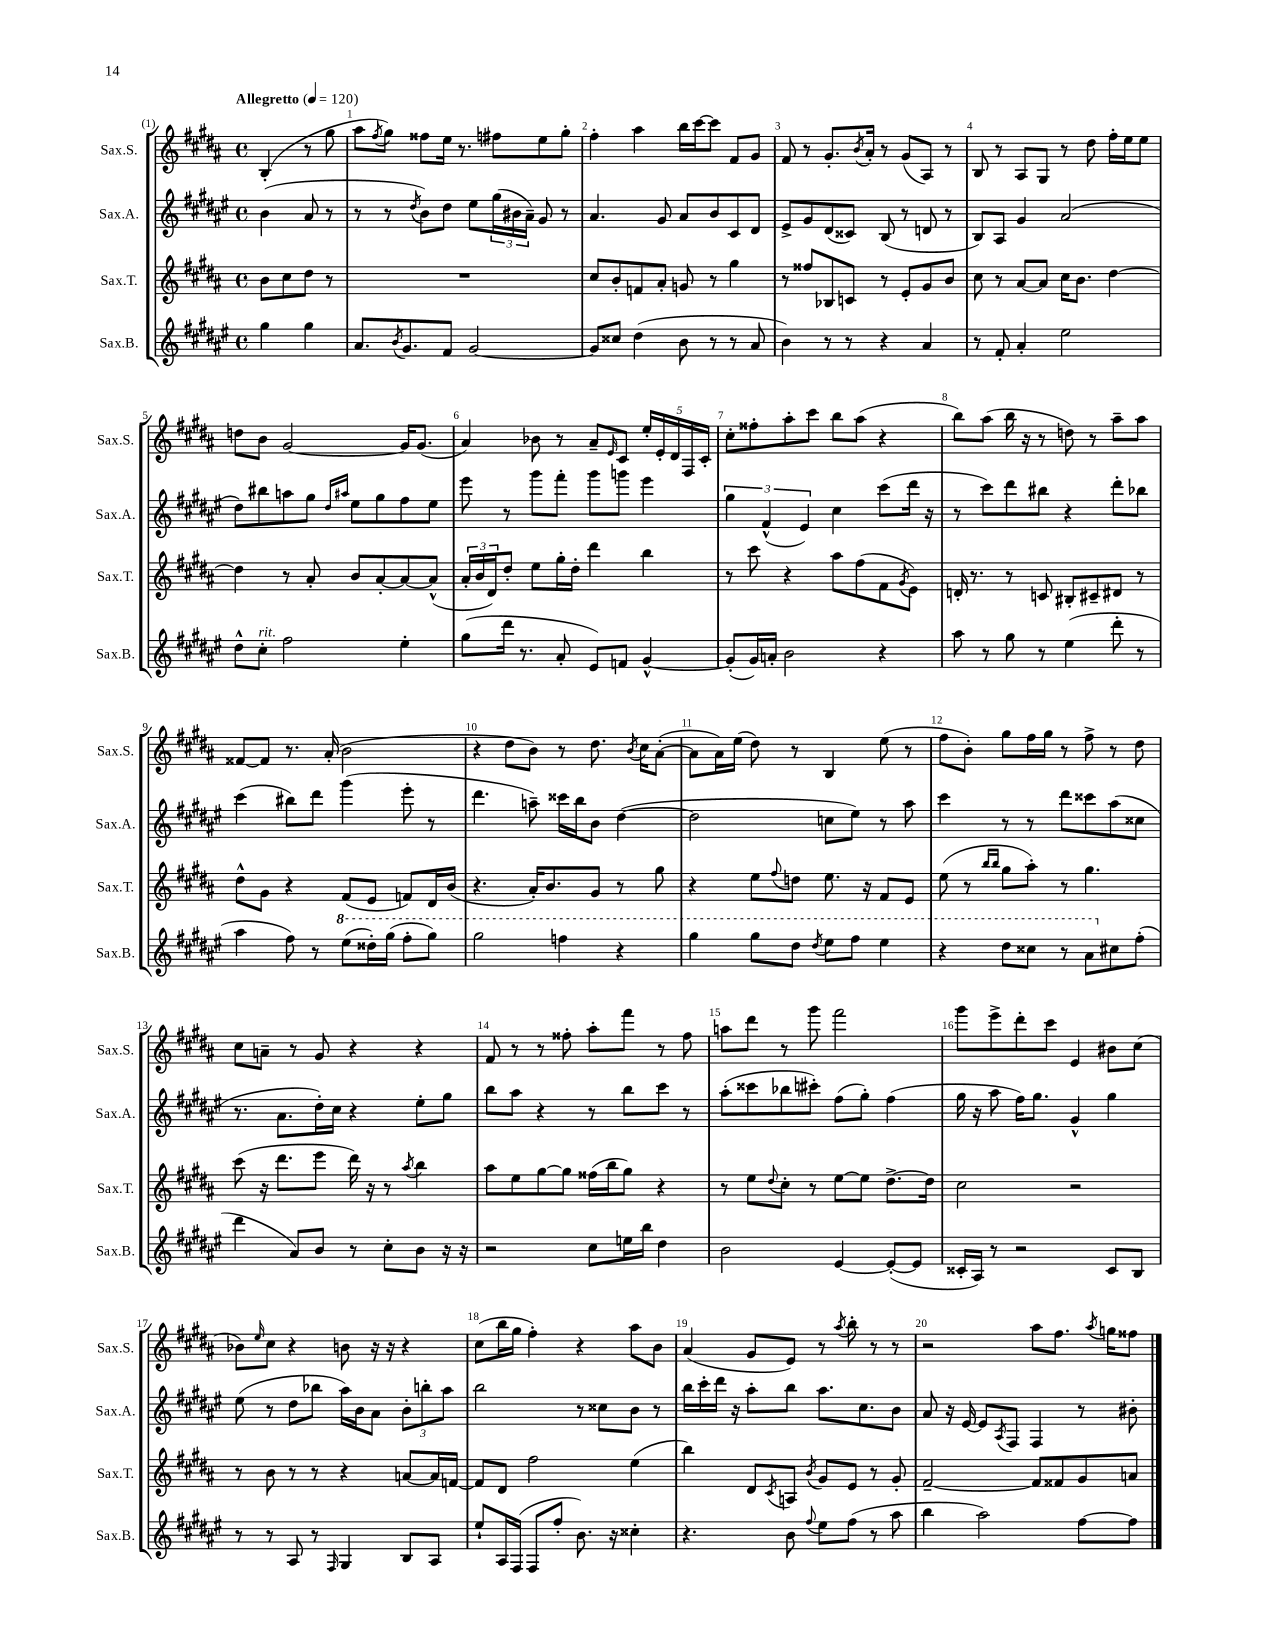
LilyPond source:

<<
\new StaffGroup <<
\new Staff = "s0" \with { instrumentName = "Sax.S." shortInstrumentName = "Sax.S." } {
    \clef treble \key b \major \defaultTimeSignature \time 4/4 \partial 2 \tempo "Allegretto" 4 = 120
    b4-.( r8 gis''8 |
    ais''8 \acciaccatura { fis''8 } gis''8) fisis''8 e''16 r8. fis''8 e''8 gis''8-. |
    fis''4-. ais''4 b''16 cis'''16~ cis'''8 fis'8 gis'8 |
    fis'8 r8 gis'8.-. \acciaccatura { b'8 } ais'16-. r8 gis'8( ais8) r8 |
    b8 r8 ais8 gis8 r8 dis''8 fis''16-. e''16 e''8 |
    d''8 b'8 gis'2~ gis'16 gis'8.( |
    ais'4) bes'8 r8 ais'8-- \grace { e'16 } cis'8 \tuplet 5/4 { e''16-. e'16-. dis'16 fis16 cis'16-. } |
    cis''8-. fisis''8-. ais''8-. cis'''8 b''8 ais''8( r4 |
    b''8) ais''8( b''16 r16 r8 d''8) r8 ais''8-- ais''8 |
    fisis'8~ fisis'8 r8. ais'16-.( b'2 |
    r4 dis''8 b'8) r8 dis''8. \acciaccatura { b'8 } cis''16 ais'8~-.( |
    ais'8 ais'16) e''16( dis''8) r8 b4 e''8( r8 |
    fis''8 b'8-.) gis''8 fis''16 gis''16 r8 fis''8-> r8 dis''8 |
    cis''8 a'8-- r8 gis'8 r4 r4 |
    fis'8 r8 r8 fisis''8-. ais''8-. fis'''8 r8 fisis''8 |
    a''8 dis'''8 r8 gis'''8 fis'''2 |
    gis'''8 e'''8-> dis'''8-. cis'''8 e'4 bis'8 cis''8( |
    bes'8) \grace { e''16 } cis''8 r4 b'8 r16 r16 r4 |
    cis''8( b''16 gis''16 fis''4-.) r4 ais''8 b'8 |
    ais'4( gis'8 e'8) r8 \acciaccatura { ais''8 } b''8-. r8 r8 |
    r2 ais''8 fis''8. \acciaccatura { ais''8 } g''16 fisis''8 \bar "|." |
}
\new Staff = "s1" \with { instrumentName = "Sax.A." shortInstrumentName = "Sax.A." } {
    \clef treble \key fis \major \defaultTimeSignature \time 4/4 \partial 2
    b'4( ais'8 r8 |
    r8 r8 \acciaccatura { dis''8 } b'8) dis''8 eis''8 \tuplet 3/2 { gis''16( bis'16 ais'16--) } gis'8 r8 |
    ais'4. gis'8 ais'8 b'8 cis'8 dis'8 |
    eis'8-> gis'8 dis'8( cisis'8) b8( r8 d'8 r8 |
    b8) ais8 gis'4 ais'2( |
    dis''8) bis''8 a''8 gis''8 \grace { dis''16 ais''16 } eis''8 gis''8 fis''8 eis''8 |
    eis'''8 r8 gis'''8 fis'''8-. gis'''8 g'''8 eis'''4 |
    \tuplet 3/2 { gis''4 fis'4-^( eis'4) } cis''4 cis'''8( dis'''16 r16 |
    r8 cis'''8) dis'''8 bis''8 r4 dis'''8-. bes''8 |
    cis'''4( bis''8) dis'''8 gis'''4( eis'''8-. r8 |
    dis'''4. a''8--) cisis'''16 b''16 b'8 dis''4~( |
    dis''2 c''8 eis''8) r8 ais''8 |
    cis'''4 r8 r8 dis'''8 cisis'''8 ais''8( cisis''8 |
    r8. ais'8. dis''16-.) cis''16 r4 eis''8-. gis''8 |
    b''8 ais''8 r4 r8 b''8 cis'''8 r8 |
    ais''8-.( cisis'''8 bes''8 cis'''8-.) fis''8( gis''8-.) fis''4( |
    gis''16 r16 ais''8 fis''16) gis''8. gis'4-^ gis''4 |
    eis''8( r8 dis''8 bes''8 ais''16) b'16 ais'8 \tuplet 3/2 { b'8-. b''8-. ais''8 } |
    b''2 r8 cisis''8 b'8 r8 |
    b''16 cis'''16-. dis'''16 r16 ais''8-. b''8 ais''8. cis''8. b'8 |
    ais'8 r16 eis'16~ eis'8 \acciaccatura { ais8 } fis8 fis4 r8 bis'8-. \bar "|." |
}
\new Staff = "s2" \with { instrumentName = "Sax.T." shortInstrumentName = "Sax.T." } {
    \clef treble \key b \major \defaultTimeSignature \time 4/4 \partial 2
    b'8 cis''8 dis''8 r8 |
    R1 |
    cis''8 b'8-. f'8 ais'8-. g'8 r8 gis''4 |
    r8 fisis''8 bes8 c'8 r8 e'8-. gis'8 b'8 |
    cis''8 r8 ais'8~ ais'8 cis''16 b'8. dis''4~ |
    dis''4 r8 ais'8-. b'8 ais'8~-. ais'8~ ais'8-^( |
    \tuplet 3/2 { ais'16-. b'16 dis'16) } dis''8-. e''8 gis''16-. dis''16-. dis'''4 b''4 |
    r8 cis'''8 r4 ais''8 fis''8( fis'8 \acciaccatura { gis'8 } e'8) |
    d'16-. r8. r8 c'8 bis8-. cis'8-- dis'8 r8 |
    dis''8-^ gis'8 r4 fis'8( e'8 f'8) dis'16 b'16( |
    r4. ais'16-.) b'8. gis'8 r8 gis''8 |
    r4 e''8 \appoggiatura { fis''8 } d''8 e''8. r16 fis'8 e'8 |
    e''8( r8 \grace { b''16 b''16 } gis''8 ais''8-.) r8 gis''4. |
    cis'''8( r16 dis'''8. e'''8 dis'''16) r16 r8 \acciaccatura { ais''8 } b''4 |
    ais''8 e''8 gis''8~ gis''8 fisis''16( b''16 gis''8) r4 |
    r8 e''8 \appoggiatura { dis''8 } cis''8-. r8 e''8~ e''8 dis''8.~-> dis''16 |
    cis''2 r2 |
    r8 b'8 r8 r8 r4 a'8~ a'16 f'16~ |
    f'8 dis'8 fis''2 e''4( |
    b''4) dis'8 \acciaccatura { cis'8 } a8 \acciaccatura { b'8 } gis'8 e'8 r8 gis'8-. |
    fis'2~-- fis'8 fisis'8 gis'8 a'8 \bar "|." |
}
\new Staff = "s3" \with { instrumentName = "Sax.B." shortInstrumentName = "Sax.B." } {
    \clef treble \key fis \major \defaultTimeSignature \time 4/4 \partial 2
    gis''4 gis''4 |
    ais'8. \acciaccatura { b'8 } gis'8. fis'8 gis'2~ |
    gis'8 cisis''8 dis''4( b'8 r8 r8 ais'8 |
    b'4) r8 r8 r4 ais'4 |
    r8 fis'8-. ais'4-. eis''2 |
    dis''8-^ cis''8-.^\markup { \italic "rit." } fis''2 eis''4-. |
    gis''8( dis'''16 r8. ais'8-. eis'8) f'8 gis'4~-^ |
    gis'8-.( gis'16) a'16-. b'2 r4 |
    ais''8 r8 gis''8 r8 eis''4( dis'''8-. r8 |
    ais''4 fis''8) r8 \ottava #1 eis'''8( disis'''16-.) gis'''16( fis'''8-. gis'''8) |
    gis'''2 f'''4 r4 |
    gis'''4 gis'''8 dis'''8 \acciaccatura { dis'''8 } eis'''8 fis'''8 eis'''4 |
    r4 dis'''8 cisis'''8 r8 ais''8 \ottava #0 cis''!8 fis''8-.( |
    dis'''4 ais'8) b'8 r8 cis''8-. b'8 r16 r16 |
    r2 cis''8 e''16 b''16 dis''4 |
    b'2 eis'4~ eis'8~-.( eis'8 |
    cisis'16-. ais16) r8 r2 cisis'8 b8 |
    r8 r8 ais8 r8 \grace { fis16 } gis4 b8 ais8 |
    eis''8-! ais16 fis16( fis8 fis''8-. b'8.) r16 cisis''4-. |
    r4. b'8 \appoggiatura { fis''8 } eis''8 fis''8( r8 ais''8 |
    b''4 ais''2) fis''8~ fis''8 \bar "|." |
}
>>
>>
\layout { \context { \Score \override BarNumber.break-visibility = ##(#f #t #t) barNumberVisibility = #all-bar-numbers-visible } }
